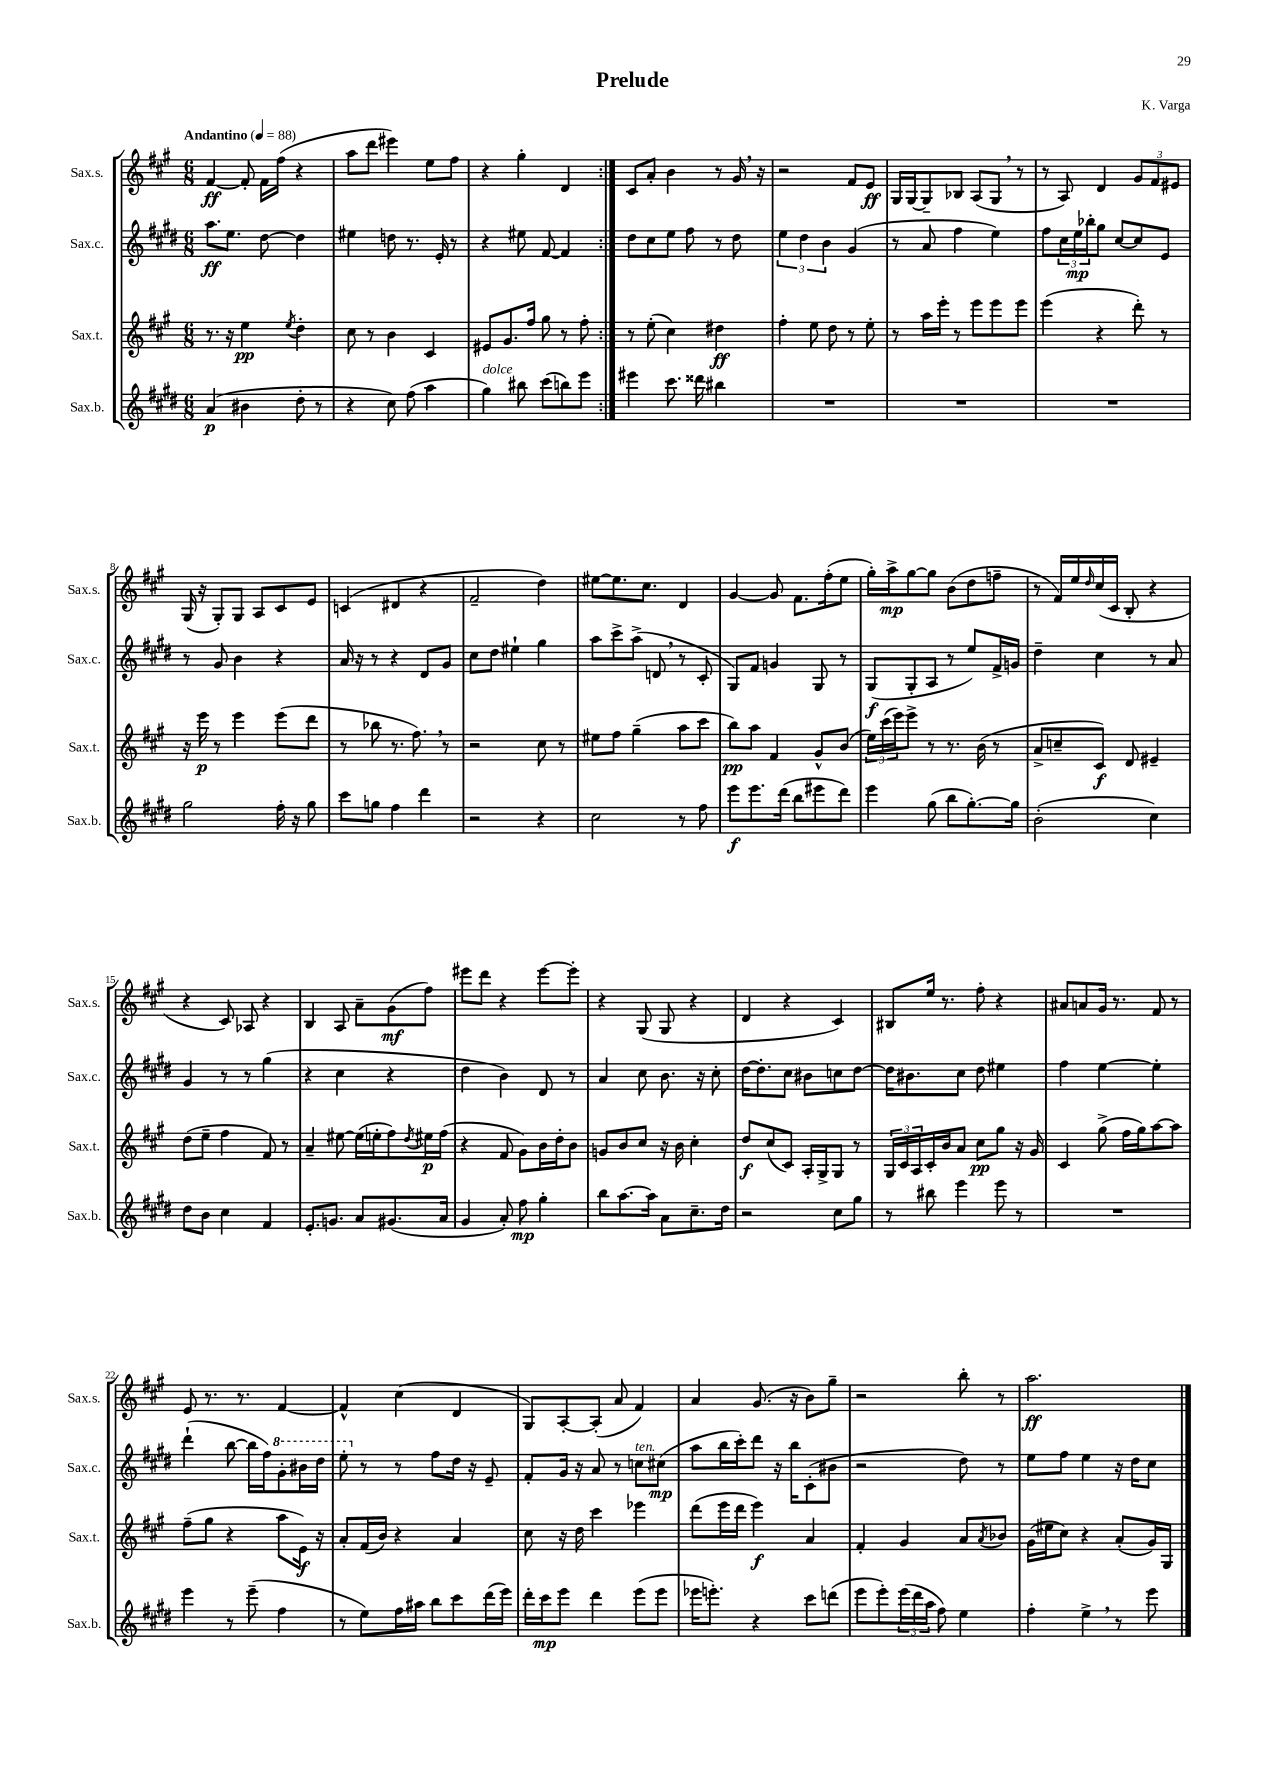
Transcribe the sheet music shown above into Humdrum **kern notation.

**kern	**kern	**kern	**kern
*staff4	*staff3	*staff2	*staff1
*clefG2	*clefG2	*clefG2	*clefG2
*k[f#c#g#d#]	*k[f#c#g#]	*k[f#c#g#d#]	*k[f#c#g#]
*M6/8	*M6/8	*M6/8	*M6/8
*MM88	*MM88	*MM88	*MM88
(4a	8.r	8.aa	[4f#
.	16r	8.ee	.
4b#	4ee	.	8f#']
.	.	[8dd#	16f#
.	.	.	(16ff#
.	8qee	.	.
8dd#'	4dd'	4dd#]	4r
8r	.	.	.
=	=	=	=
4r	8cc#	4ee#	8aa
.	8r	.	8ddd
8cc#)	4b	8dd	4eee#)
(8ff#	.	8.r	.
4aa	4c#	.	8ee
.	.	16e'	.
.	.	8r	8ff#
=	=	=	=
4gg#)	8e#	4r	4r
.	8.g#	.	.
8bb#	.	8ee#	4gg#'
.	16ff#	.	.
(8ccc#	8gg#	[8f#	.
8bb)	8r	4f#]	4d
8eee	8ff#'	.	.
=:|!	=:|!	=:|!	=:|!
4eee#	8r	8dd#	8c#
.	(8ee'	8cc#	8a'
8.ccc#	4cc#)	8ee	4b
.	.	8ff#	.
16ddd##	.	.	.
4bb#	4dd#	8r	8r
.	.	8dd#	16g#
.	.	.	16r
=	=	=	=
2.r	4ff#'	6ee	2r
.	.	6dd#	.
.	8ee	.	.
.	.	6b	.
.	8dd	.	.
.	8r	(4g#	8f#
.	8ee'	.	8e
=	=	=	=
2.r	8r	8r	16G#
.	.	.	[16G#
.	16aa	8a	8G#~]
.	16eee'	.	.
.	8r	4ff#	8B-
.	8eee	.	(8A
.	8eee	4ee)	8G#
.	8eee	.	8r
=	=	=	=
2.r	(4eee	8ff#	8r
.	.	24cc#	8A)
.	.	24ee	.
.	.	24bb-'	.
.	4r	8gg#	4d
.	.	[8cc#	.
.	8ddd')	8cc#]	12g#
.	.	.	12f#
.	8r	8e	.
.	.	.	12e#
=	=	=	=
2gg#	16r	8r	(16G#
.	16eee	.	16r
.	8r	8g#	8G#')
.	4eee	4b	8G#
.	.	.	8A
16ff#'	(8eee	4r	8c#
16r	.	.	.
8gg#	8ddd	.	8e
=	=	=	=
8ccc#	8r	16a	(4c
.	.	16r	.
8gg	8bb-	8r	.
4ff#	8.r	4r	4d#
.	8.ff#)	.	.
4ddd#	.	8d#	4r
.	8r	8g#	.
=	=	=	=
2r	2r	8cc#	2f#~
.	.	8dd#	.
.	.	4ee#`	.
4r	8cc#	4gg#	4dd)
.	8r	.	.
=	=	=	=
2cc#	8ee#	8aa	[8ee#
.	8ff#	8ccc#^	8.ee#]
.	(4gg#~	(8aa^	.
.	.	.	8.cc#
.	.	8d	.
8r	8aa	8r	4d
8ff#	8ccc#	8c#'	.
=	=	=	=
8eee	8bb)	8G#)	[4g#
8.eee	8aa	8f#	.
.	4f#	4g	8g#]
(16ddd#	.	.	.
8bb	.	.	8.f#
8eee#	8g#^^	8G#	.
.	.	.	(16ff#'
8ddd#)	(8b	8r	8ee
=	=	=	=
4eee	24ee)	(8G#	16gg#')
.	(24ccc#	.	.
.	.	.	16aa^
.	24eee)	.	.
.	8eee^	8G#'	[8gg#
(8gg#	8r	8A	8gg#]
8bb	8.r	8r	(8b
[8.gg#')	.	8ee)	8dd
.	(16b	.	.
.	8r	16f#^	8ff~
16gg#]	.	16g	.
=	=	=	=
(2b'	8a^	4dd#~	8r
.	8cc~	.	16f#)
.	.	.	16ee
.	.	.	16qqdd
.	8c#)	4cc#	(16cc#
.	.	.	16c#
.	8d	.	8B'
4cc#)	4e#~	8r	4r
.	.	8a	.
=	=	=	=
8dd#	(8dd	4g#	4r
8b	8ee~	.	.
4cc#	4ff#	8r	8c#)
.	.	8r	8A-
4f#	8f#)	(4gg#	4r
.	8r	.	.
=	=	=	=
8.e'	4a~	4r	4B
8.g	.	.	.
.	[8ee#	4cc#	8A
8a	(16ee#]	.	8a~
.	16ee'	.	.
(8.g#	8ff#)	4r	(8g#
.	8qdd	.	.
.	16ee#	.	8ff#)
16a	(16ff#	.	.
=	=	=	=
4g#	4r	4dd#	8eee#
.	.	.	8ddd
8a')	8f#	4b)	4r
8ff#	8g#)	.	.
4gg#'	16b	8d#	[8eee#
.	16dd'	.	.
.	8b	8r	8eee#']
=	=	=	=
8bb	8g	4a	4r
[8.aa	8b	.	.
.	8cc#	8cc#	(8G#
16aa]	.	.	.
8a	16r	8.b	8G#
.	16b	.	.
8.cc#~	4cc#'	.	4r
.	.	16r	.
.	.	8cc#'	.
16dd#	.	.	.
=	=	=	=
2r	8dd	[16dd#	4d
.	.	8.dd#']	.
.	(8cc#	.	.
.	8c#)	8cc#	4r
.	16A'	8b#	.
.	16G#^	.	.
8cc#	8G#	8cc	4c#)
8gg#	8r	[8dd#	.
=	=	=	=
8r	24G#	16dd#]	8B#
.	24c#	.	.
.	.	8.b#	.
.	24A	.	.
8bb#	16c#'	.	16ee
.	16b	.	8.r
4eee	8a	8cc#	.
.	8cc#	8dd#	8ff#'
8eee	8gg#	4ee#	4r
8r	16r	.	.
.	16g#	.	.
=	=	=	=
2.r	4c#	4ff#	8a#
.	.	.	8a
.	(8gg#^	[4ee	16g#
.	.	.	8.r
.	16ff#	.	.
.	16gg#)	.	.
.	[8aa	4ee']	8f#
.	8aa]	.	8r
=	=	=	=
4eee	(8ff#~	(4ddd#`	8e
.	8gg#	.	8.r
8r	4r	[8bb	.
.	.	.	8.r
(8eee~	.	16bb]	.
.	.	16ff#)	.
4ff#	8aa	8gg#'	[4f#
.	16e)	16bb#	.
.	16r	16ddd#	.
=	=	=	=
8r	8a'	8eee'	4f#^^]
8ee)	(16f#	8r	.
.	16b)	.	.
16ff#	4r	8r	(4cc#
16aa#	.	.	.
8bb	.	8ff#	.
8ccc#	4a	16dd#	4d
.	.	16r	.
(16ddd#	.	8e~	.
16eee)	.	.	.
=	=	=	=
16ddd#'	8cc#	8f#'	8G#)
16ccc#	.	.	.
8eee	16r	16g#	[8A'
.	16dd	16r	.
4ddd#	4ccc#	8a	(8A']
.	.	8r	8a
(8eee	4eee-	8cc	4f#)
8eee	.	(8cc#	.
=	=	=	=
16eee-	(8ddd	8aa	4a
8.eee')	.	.	.
.	16eee	16bb	.
.	16ddd	16ccc#')	.
4r	4eee)	8ddd#	(8.g#
.	.	16r	.
.	.	16bb	16r
8ccc#	4a	(8c#'	8b)
(8ddd	.	8b#	8gg#~
=	=	=	=
8eee	4f#'	2r	2r
8eee')	.	.	.
(24eee	4g#	.	.
24ddd#	.	.	.
24aa	.	.	.
8ff#)	.	.	.
4ee	8a	8dd#)	8bb'
.	8qa	.	.
.	8b-	8r	8r
=	=	=	=
4ff#'	(16g#	8ee	2.aa
.	16ee#	.	.
.	8cc#)	8ff#	.
4ee^	4r	4ee	.
8r	(8a'	16r	.
.	.	16dd#	.
8eee	16g#)	8cc#	.
.	16G#	.	.
==	==	==	==
*-	*-	*-	*-
